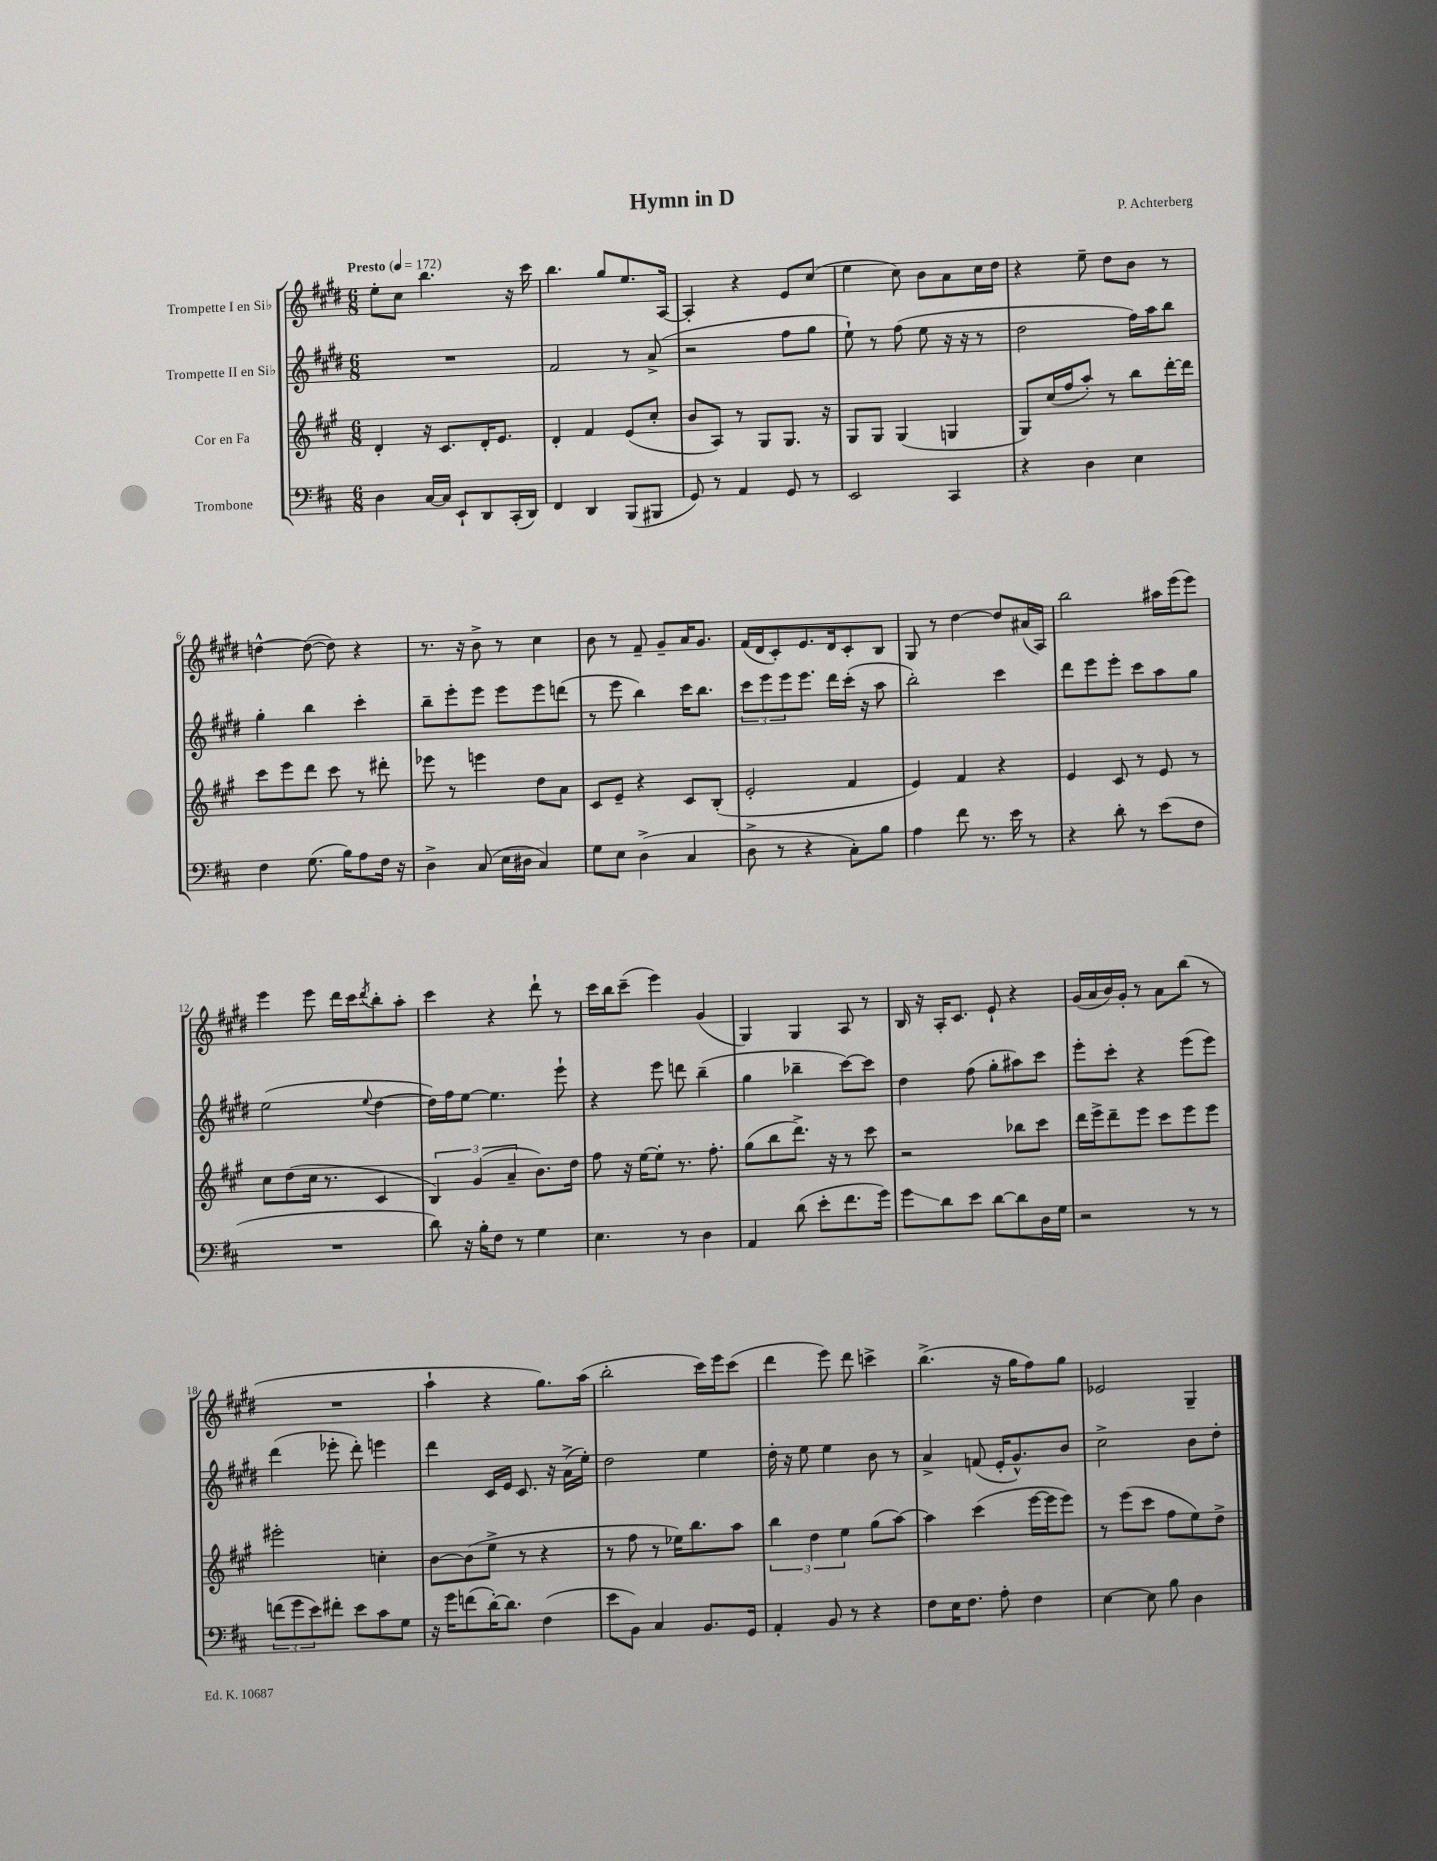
\header { title = "Hymn in D" composer = "P. Achterberg" }
<<
\new StaffGroup <<
\new Staff = "s0" \with { instrumentName = "Trompette I en Sib" } {
    \clef treble \key e \major \numericTimeSignature \time 6/8 \tempo "Presto" 4 = 172
    e''8-. cis''8 b''4. r16 cis'''16 |
    b''4. gis''8 e''8. a16~ |
    a4-. r4 e'8 cis''8( |
    e''4 cis''8) b'8 a'8 cis''16 dis''16 |
    r4 e''8-- dis''8 b'8 r8 |
    d''4~-^ d''8~( d''8) r4 |
    r8. r16 b'8-> r8 cis''4 |
    b'8 r8 fis'8-- gis'8-- a'16 gis'8. |
    fis'16( dis'16 cis'8-.) e'8. dis'16 cis'8-. b8 |
    gis8 r8 dis''4~ dis''8 ais'16( a16) |
    b''2 ais''16 e'''16( e'''8) |
    e'''4 e'''8 dis'''16 cis'''16 \acciaccatura { dis'''8 } b''8-. a''8-. |
    cis'''4 r4 dis'''8-! r8 |
    cis'''16 b''16 cis'''8--( e'''4) gis'4( |
    gis4) gis4 a8 r8 |
    b16 r16 a16-. cis'8. e'8-! r4 |
    gis'16( a'16 b'16) gis'16-. r8 a'8 b''8( r8 |
    R2. |
    a''4-! r4 gis''8.) a''16( |
    b''2-. cis'''16) e'''16 cis'''8( |
    dis'''4 e'''8) dis'''8 c'''4-> |
    b''4.->( r16 gis''16 fis''8) gis''8 |
    ees'2 gis4-- \bar "|." |
}
\new Staff = "s1" \with { instrumentName = "Trompette II en Sib" } {
    \clef treble \key e \major \numericTimeSignature \time 6/8
    R2. |
    fis'2 r8 a'8->( |
    r2 fis''8 gis''8 |
    e''8-!) r8 fis''8( e''8 r16 r16 r8 |
    dis''2 fis''16) a''16 b''8 |
    gis''4-. b''4 cis'''4-. |
    b''8-- e'''8-. e'''8 e'''8 e'''8 d'''8( |
    r8 e'''8 b''4) cis'''16 b''8. |
    \tuplet 3/2 { cis'''8 e'''8 e'''8 } e'''8. dis'''16 cis'''16-.( r16 a''8 |
    b''2-.) cis'''4 |
    dis'''8 e'''8 e'''8-. cis'''8 a''8 gis''8 |
    e''2( \appoggiatura { e''8 } dis''4~ |
    dis''16) fis''16 e''8~ e''4. e'''8-! |
    r4 e'''8 d'''8 b''4--( |
    gis''4 bes''4-- cis'''8~) cis'''8 |
    dis''4 fis''8( gis''8-. ais''8) cis'''8 |
    e'''8-. cis'''8-. r4 e'''8( e'''8) |
    dis'''4( ees'''8-. dis'''8-.) e'''4 |
    dis'''4 cis'16 e'16 cis'8. r16 a'16->( e''16-.) |
    dis''2 e''4 |
    dis''16-. r16 e''8 e''4 b'8 r8 |
    a'4-> f'8( e'16-. gis'8.-^) b'8 |
    cis''2-> b'8 dis''8-. \bar "|." |
}
\new Staff = "s2" \with { instrumentName = "Cor en Fa" } {
    \clef treble \key a \major \numericTimeSignature \time 6/8
    d'4-. r16 cis'8. d'16-. e'8. |
    d'4-. fis'4 e'8( cis''8-. |
    b'8 a8) r8 gis8 gis8. r16 |
    gis8 gis8 gis4( g4 |
    gis8) cis''16( fis''16 a''8-.) r8 b''8 d'''16~-. d'''16 |
    cis'''8 e'''8 d'''8 cis'''8 r8 dis'''8-. |
    ees'''8 r8 e'''4 d''8 a'8 |
    cis'8 e'8-- r4 cis'8 b8-.( |
    e'2-. fis'4 |
    e'4) fis'4 r4 |
    e'4 cis'8 r8 e'8 r8 |
    cis''8 d''8( cis''16 r8. cis'4 |
    \tuplet 3/2 { b4) gis'4( a'4-- } b'8.) d''16 |
    fis''8 r16 e''16~ e''8-. r8. fis''8.-. |
    gis''8( b''8 d'''8.->) r16 r8 cis'''8 |
    r2 bes''8 cis'''8 |
    d'''16 e'''16-> d'''8-- e'''8 cis'''8 e'''8 e'''8 |
    eis'''2-. c''4-. |
    b'8~ b'8( e''8-> r8 r4 |
    r8 fis''8 r8 ees''16) b''8. a''8 |
    \tuplet 3/2 { b''4 d''4 e''4 } gis''8( a''8~) |
    a''4 cis'''4( e'''16~ e'''16 e'''8) |
    r8 e'''8( cis'''8 fis''8 e''8) d''8-> \bar "|." |
}
\new Staff = "s3" \with { instrumentName = "Trombone" } {
    \clef bass \key d \major \numericTimeSignature \time 6/8
    d4 cis16~ cis16 e,8-! d,8 cis,16-.( d,16) |
    fis,4 d,4 b,,8( bis,,8 |
    g,8) r8 a,4 g,8 r8 |
    e,2 cis,4 |
    r4 d4 e4 |
    fis4 g8.( b16) a8 fis16 r16 |
    d4-> cis8( e16 dis16 cis4) |
    g8 e8 d4->( cis4 |
    d8-> r8 r4 cis8-.) b8 |
    a4 fis'8 r8. e'16 r8 |
    r4 d'8-. r8 e'8( fis8 |
    R2. |
    d'8) r16 b16-. fis8 r8 g4 |
    e4. r8 d4 |
    a,4 d'8( e'8-. fis'8. g'16) |
    g'8\glissando d'8 e'8 d'8~ d'8 d16 g16 |
    r2 r8 r8 |
    \tuplet 3/2 { f'8( g'8 e'8) } fis'8-. e'8 cis'8 g8 |
    r16 g'16 f'8( d'16~-.) d'8. fis4( |
    e'8 b,8) cis4 b,8. g,16 |
    a,4-. b,8 r8 r4 |
    fis8 e16 fis8. a8-. fis4 |
    e4~ e8 b8 d4 \bar "|." |
}
>>
>>
